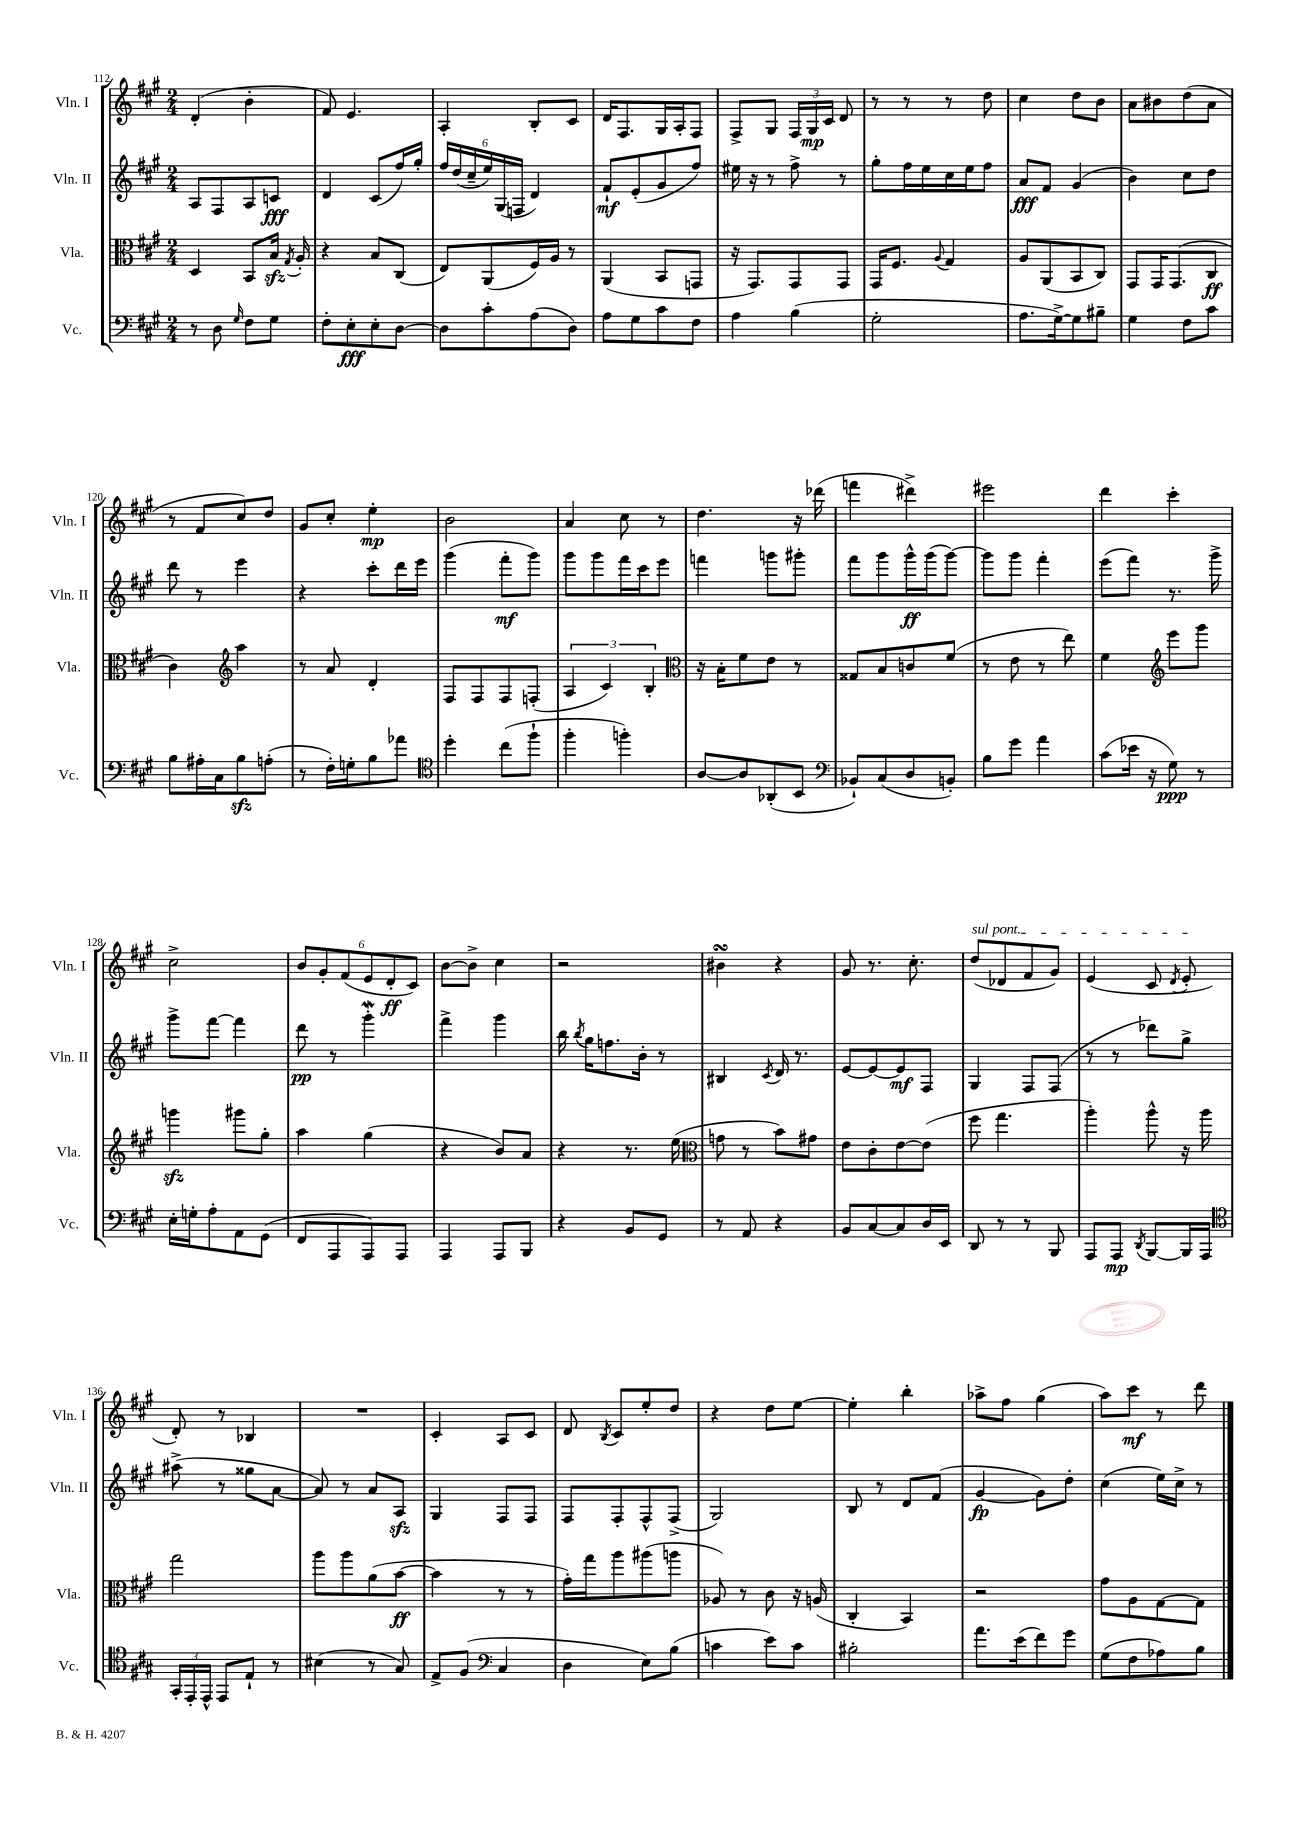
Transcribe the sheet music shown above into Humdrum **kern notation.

**kern	**dynam	**kern	**dynam	**kern	**dynam	**kern	**dynam
*part4	*part4	*part3	*part3	*part2	*part2	*part1	*part1
*staff4	*staff4	*staff3	*staff3	*staff2	*staff2	*staff1	*staff1
*I"Vc.	*	*I"Vla.	*	*I"Vln. II	*	*I"Vln. I	*
*I'Vc.	*	*I'Vla.	*	*I'Vln. II	*	*I'Vln. I	*
*clefF4	*	*clefC3	*	*clefG2	*	*clefG2	*
*k[f#c#g#]	*	*k[f#c#g#]	*	*k[f#c#g#]	*	*k[f#c#g#]	*
*M2/4	*	*M2/4	*	*M2/4	*	*M2/4	*
=112	=112	=112	=112	=112	=112	=112	=112
8r	.	4D/	.	8A/L	.	(4d'/	.
8D\	.	.	.	8F#/	.	.	.
16qqG#/	.	.	.	.	.	.	.
8F#\L	.	8BB/L	.	8A/	.	4b'\	.
8G#\J	.	16Bzz/Jk	.	8cn/J	fff	.	.
.	.	8qG#/	.	.	.	.	.
.	.	16A'/	.	.	.	.	.
=113	=113	=113	=113	=113	=113	=113	=113
8F#'\L	.	4r	.	4d/	.	8f#/)	.
8E'\	fff	.	.	.	.	4.e/	.
8E'\	.	8B/L	.	(8c#/L	.	.	.
[8D\J	.	(8C#/J	.	16ff#/L)	.	.	.
.	.	.	.	16gg#'/JJ	.	.	.
=114	=114	=114	=114	=114	=114	=114	=114
8D\L]	.	8E/L)	.	24ff#/LL	.	4A'/	.
.	.	.	.	(24dd/	.	.	.
.	.	.	.	24cc#~/	.	.	.
8c#'\	.	(8AA/	.	24ee/)	.	.	.
.	.	.	.	(24G#/	.	.	.
.	.	.	.	24Fn/JJ	.	.	.
(8A\	.	16F#/L)	.	4d/)	.	8B'/L	.
.	.	16A/JJ	.	.	.	.	.
8D\J)	.	8r	.	.	.	8c#/J	.
=115	=115	=115	=115	=115	=115	=115	=115
8A\L	.	(4AA/	.	8f#`/L	mf	16d/KL	.
.	.	.	.	.	.	8.F#/	.
8G#\	.	.	.	(8e'/	.	.	.
8c#\	.	8BB/L	.	8g#/	.	16G#/L	.
.	.	.	.	.	.	16A'/J	.
8F#\J	.	8GGn/J	.	8ff#/J)	.	8F#/J	.
=116	=116	=116	=116	=116	=116	=116	=116
4A\	.	16r	.	16ee#X\	.	8F#^/L	.
.	.	8.GG#/L)	.	16r	.	.	.
.	.	.	.	8r	.	8G#/J	.
(4B\	.	8GG#/	.	8ff#^\	.	24F#/LL	.
.	.	.	.	.	.	24G#/	mp
.	.	.	.	.	.	24c#/JJ	.
.	.	8GG#/J	.	8r	.	8d/	.
=117	=117	=117	=117	=117	=117	=117	=117
2G#'\	.	16GG#/KL	.	8gg#'\L	.	8r	.
.	.	8.F#/J	.	.	.	.	.
.	.	.	.	16ff#\L	.	8r	.
.	.	.	.	16ee\	.	.	.
.	.	8qqA/	.	.	.	.	.
.	.	4G#/	.	16cc#\	.	8r	.
.	.	.	.	16ee\J	.	.	.
.	.	.	.	8ff#\J	.	8dd\	.
=118	=118	=118	=118	=118	=118	=118	=118
8.A\L	.	8A/L	.	8a/L	fff	4cc#\	.
.	.	(8AA/	.	8f#/J	.	.	.
[16G#^\k)	.	.	.	.	.	.	.
8G#\]	.	8BB/	.	(4g#/	.	8dd\L	.
8B#X~\J	.	8C#/J)	.	.	.	8b\J	.
=119	=119	=119	=119	=119	=119	=119	=119
4G#\	.	8GG#/L	.	4b\)	.	8a\L	.
.	.	16GG#/K	.	.	.	8b#X\	.
.	.	(8.GG#/	.	.	.	.	.
8F#\L	.	.	.	8cc#\L	.	(8dd\	.
8c#\J	.	8C#/J	ff	8dd\J	.	8a\J	.
!!LO:LB:g=z
=120	=120	=120	=120	=120	=120	=120	=120
8B\L	.	4c#\)	.	8ddd\	.	8r	.
16A#X'\L	.	.	.	8r	.	8f#/L	.
16C#\J	.	.	.	.	.	.	.
*	*	*clefG2	*	*	*	*	*
8Bzz\	.	4aa\	.	4eee\	.	8cc#/)	.
(8An'\J	.	.	.	.	.	8dd/J	.
=121	=121	=121	=121	=121	=121	=121	=121
8r	.	8r	.	4r	.	8g#/L	.
16F#'\LL)	.	8a/	.	.	.	8cc#'/J	.
16Gn'\J	.	.	.	.	.	.	.
8B\	.	4d'/	.	8ccc#'\L	.	4ee'\	mp
8a-X\J	.	.	.	16ddd\L	.	.	.
.	.	.	.	16eee\JJ	.	.	.
=122	=122	=122	=122	=122	=122	=122	=122
*clefC4	*	*	*	*	*	*	*
4dd'\	.	8F#/L	.	(4ggg#\	.	2b\	.
.	.	8F#/	.	.	.	.	.
(8cc#\L	.	8F#/	.	8fff#'\L	mf	.	.
8ff#`\J	.	(8Fn'/J	.	8ggg#\J)	.	.	.
=123	=123	=123	=123	=123	=123	=123	=123
4ff#'\	.	6A/	.	8ggg#\L	.	4a/	.
.	.	.	.	8ggg#\	.	.	.
.	.	6c#/)	.	.	.	.	.
4ffn'\)	.	.	.	16fff#\L	.	8cc#\	.
.	.	.	.	16ccc#\J	.	.	.
.	.	6B'/	.	.	.	.	.
.	.	.	.	8eee\J	.	8r	.
=124	=124	=124	=124	=124	=124	=124	=124
*	*	*clefC3	*	*	*	*	*
[8A/L	.	16r	.	4fffn\	.	4.dd\	.
.	.	16B'\KL	.	.	.	.	.
8A/]	.	8f#\	.	.	.	.	.
(8AA-X'/	.	8e\J	.	8gggn\L	.	.	.
8BB/J	.	8r	.	8ggg#X'\J	.	16r	.
.	.	.	.	.	.	(16ddd-X\	.
=125	=125	=125	=125	=125	=125	=125	=125
*clefF4	*	*	*	*	*	*	*
8BB-X`/L)	.	8G##X/L	.	8fff#\L	.	4fffn\	.
(8C#/	.	8B/	.	8ggg#\	.	.	.
8D/	.	8cn/	.	16ggg#^^\L	ff	4ddd#X^\)	.
.	.	.	.	(16ggg#\J	.	.	.
8BBn'/J)	.	(8f#/J	.	[8ggg#\J)	.	.	.
=126	=126	=126	=126	=126	=126	=126	=126
8B\L	.	8r	.	8ggg#\L]	.	2eee#X\	.
8g#\J	.	8e\	.	8ggg#\J	.	.	.
4a\	.	8r	.	4fff#'\	.	.	.
.	.	8ee\)	.	.	.	.	.
=127	=127	=127	=127	=127	=127	=127	=127
(8c#\L	.	4f#\	.	(8eee\L	.	4ddd\	.
16e-X\Jk	.	.	.	8fff#\J)	.	.	.
16r	.	.	.	.	.	.	.
*	*	*clefG2	*	*	*	*	*
8G#\)	ppp	8eee\L	.	8.r	.	4ccc#'\	.
8r	.	8ggg#\J	.	.	.	.	.
.	.	.	.	16ggg#^\	.	.	.
!!LO:LB:g=z
=128	=128	=128	=128	=128	=128	=128	=128
16E'\LL	.	4gggnzz\	.	8ggg#^\L	.	2cc#^\	.
16Gn'\J	.	.	.	.	.	.	.
8A'\	.	.	.	[8fff#\J	.	.	.
8AA\	.	8ggg#X\L	.	4fff#\]	.	.	.
(8GG#\J	.	8gg#'\J	.	.	.	.	.
=129	=129	=129	=129	=129	=129	=129	=129
8FF#/L	.	4aa\	.	8ddd\	pp	12b/L	.
.	.	.	.	.	.	12g#'/	.
8AAA/	.	.	.	8r	.	.	.
.	.	.	.	.	.	(12f#/	.
8AAA/)	.	(4gg#\	.	4ggg#W'\	.	12e/	.
.	.	.	.	.	.	12d'/	ff
8AAA/J	.	.	.	.	.	.	.
.	.	.	.	.	.	12c#/J)	.
=130	=130	=130	=130	=130	=130	=130	=130
4AAA/	.	4r	.	4fff#^\	.	[8b\L	.
.	.	.	.	.	.	8b^\J]	.
8AAA/L	.	8b/L)	.	4ggg#\	.	4cc#\	.
8BBB/J	.	8a/J	.	.	.	.	.
=131	=131	=131	=131	=131	=131	=131	=131
4r	.	4r	.	16bb\	.	2r	.
.	.	.	.	8qbb/	.	.	.
.	.	.	.	16gg#\KL	.	.	.
.	.	.	.	8.ffn\	.	.	.
8BB/L	.	8.r	.	.	.	.	.
.	.	.	.	16b'\Jk	.	.	.
8GG#/J	.	.	.	8r	.	.	.
.	.	(16ee\	.	.	.	.	.
=132	=132	=132	=132	=132	=132	=132	=132
*	*	*clefC3	*	*	*	*	*
8r	.	8gn\	.	4B#X/	.	4b#XsSsS\	.
8AA/	.	8r	.	.	.	.	.
.	.	.	.	8qc#/	.	.	.
4r	.	8b\L)	.	16d/	.	4r	.
.	.	.	.	8.r	.	.	.
.	.	8g#X\J	.	.	.	.	.
=133	=133	=133	=133	=133	=133	=133	=133
8BB/L	.	8e\L	.	[8e/L	.	8g#/	.
[8C#/	.	8c#'\	.	8e/_	.	8.r	.
8C#/]	.	[8e\	.	8e/]	mf	.	.
.	.	.	.	.	.	8.cc#'\	.
16D/L	.	(8e\J]	.	8F#/J	.	.	.
16EE/JJ	.	.	.	.	.	.	.
=134	=134	=134	=134	=134	=134	=134	=134
!	!	!	!	!	!	!LO:TX:a:i:t=sul pont.	!
8DD/	.	8ff#\	.	4G#/	.	(8dd/L	.
8r	.	4.gg#\	.	.	.	8d-X/	.
8r	.	.	.	8F#/L	.	8f#/	.
8BBB/	.	.	.	(8F#/J	.	8g#/J)	.
=135	=135	=135	=135	=135	=135	=135	=135
8AAA/L	.	4aa'\)	.	8r	.	(4e/	.
8AAA/J	mp	.	.	8r	.	.	.
8qDD/	.	.	.	.	.	.	.
[8BBB/L	.	8aa^^\	.	8ddd-X\L)	.	8c#/	.
.	.	.	.	.	.	8qd/	.
16BBB/L]	.	16r	.	8gg#^\J	.	8e'/	.
16AAA/JJ	.	16aa\	.	.	.	.	.
!!LO:LB:g=z
=136	=136	=136	=136	=136	=136	=136	=136
*clefC4	*	*	*	*	*	*	*
24GG#'/LL	.	2gg#\	.	(8aa#X^\	.	8d'/)	.
24EE'/	.	.	.	.	.	.	.
24EE^^/JJ	.	.	.	.	.	.	.
8EE/L	.	.	.	8r	.	8r	.
8E`/J	.	.	.	8gg##X\L	.	4B-X/	.
8r	.	.	.	[8a\J	.	.	.
=137	=137	=137	=137	=137	=137	=137	=137
(4B#X\	.	8aa\L	.	8a/])	.	2r	.
.	.	8aa\	.	8r	.	.	.
8r	.	(8a\	.	8a/L	.	.	.
8G#/)	.	[8b\J	ff	8Azz/J	.	.	.
=138	=138	=138	=138	=138	=138	=138	=138
8E^/L	.	4b\]	.	4G#/	.	4c#'/	.
(8F#/J	.	.	.	.	.	.	.
*clefF4	*	*	*	*	*	*	*
4C#/	.	8r	.	8F#/L	.	8A/L	.
.	.	8r	.	8F#/J	.	8c#/J	.
=139	=139	=139	=139	=139	=139	=139	=139
4D\	.	16g#'\LL)	.	8F#/L	.	8d/	.
.	.	16gg#\J	.	.	.	.	.
.	.	.	.	.	.	8qB/	.
.	.	8aa\	.	8F#'/	.	8c#/L	.
8E\L)	.	(8aa#X\	.	8F#^^/	.	8ee'/	.
(8B\J	.	8aan\J	.	(8F#^/J	.	8dd/J	.
=140	=140	=140	=140	=140	=140	=140	=140
4cn\	.	8A-X/)	.	2G#/)	.	4r	.
.	.	8r	.	.	.	.	.
8e\L)	.	8c#\	.	.	.	8dd\L	.
8c\J	.	16r	.	.	.	[8ee\J	.
.	.	(16An/	.	.	.	.	.
=141	=141	=141	=141	=141	=141	=141	=141
2B#X'\	.	4C#'/	.	8B/	.	4ee'\]	.
.	.	.	.	8r	.	.	.
.	.	4BB/)	.	8d/L	.	4bb'\	.
.	.	.	.	(8f#/J	.	.	.
=142	=142	=142	=142	=142	=142	=142	=142
8.a\L	.	2r	.	[4g#/	fp	8aa-X^\L	.
.	.	.	.	.	.	8ff#\J	.
(16e\k	.	.	.	.	.	.	.
8f#\)	.	.	.	8g#\L])	.	(4gg#\	.
8g#\J	.	.	.	8dd'\J	.	.	.
=143	=143	=143	=143	=143	=143	=143	=143
(8G#\L	.	8g#\L	.	(4cc#\	.	8aa\L)	.
8F#\	.	8A\	.	.	.	8ccc#\J	mf
8A-X\)	.	[8G#\	.	16ee\LL)	.	8r	.
.	.	.	.	16cc#^\JJ	.	.	.
8B\J	.	8G#\J]	.	8r	.	8ddd\	.
==	==	==	==	==	==	==	==
*-	*-	*-	*-	*-	*-	*-	*-
